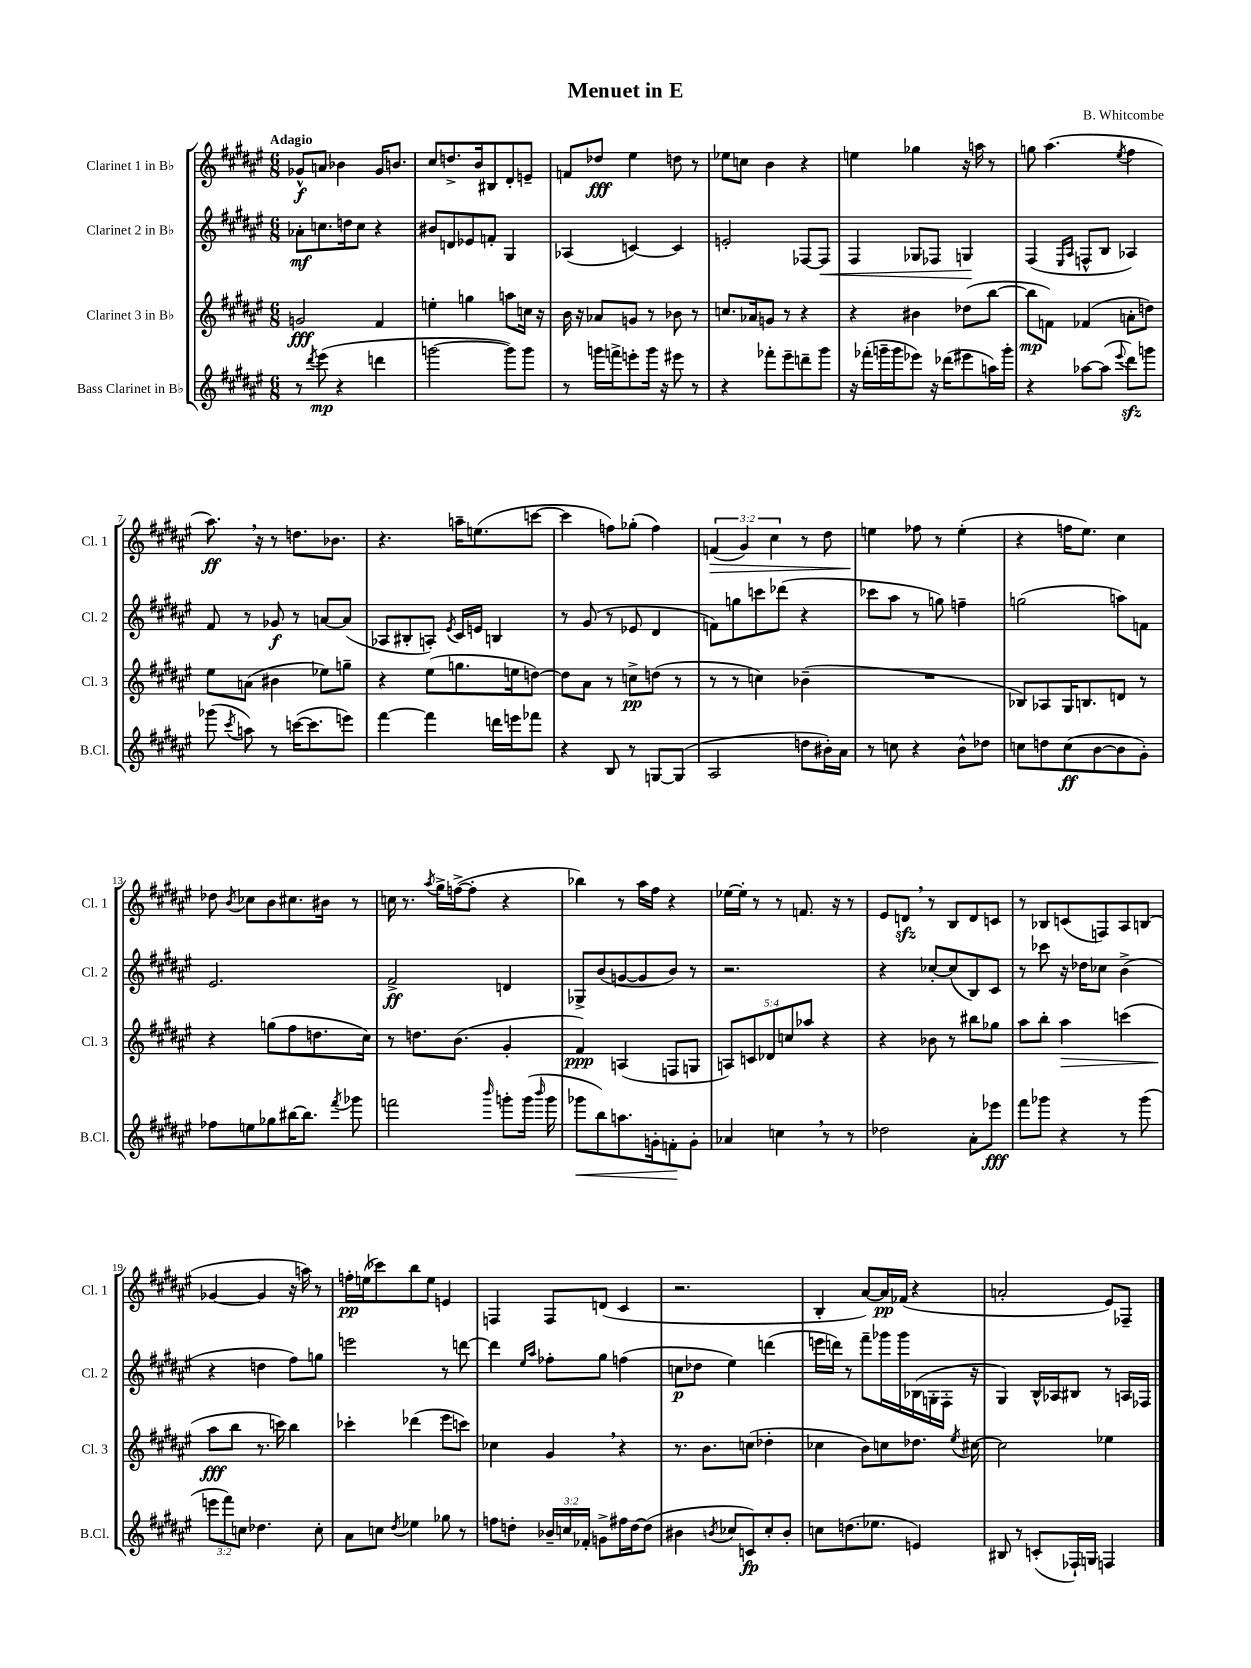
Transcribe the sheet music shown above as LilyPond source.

\header { title = "Menuet in E" composer = "B. Whitcombe" }
<<
\new StaffGroup <<
\new Staff = "s0" \with { instrumentName = "Clarinet 1 in Bb" shortInstrumentName = "Cl. 1" } {
    \clef treble \key fis \major \numericTimeSignature \time 6/8 \override Staff.TupletNumber.text = #tuplet-number::calc-fraction-text \tempo "Adagio"
    \autoBeamOff ges'8[-^\f a'8] bes'4 ges'16[ b'8.] |
    cis''8[ d''8.-> b'16 bis8 dis'8-. e'8]-- |
    f'8[ des''8]\fff eis''4 d''8 r8 |
    ees''8[ c''8] b'4 r4 |
    e''4 ges''4 r16 a''16 r8 |
    g''8 ais''4.( \acciaccatura { eis''8 } fis''4 |
    ais''8.\ff) \breathe r16 r8 d''8.[ bes'8.] |
    r4. a''16[-- e''8.( c'''8]~ |
    c'''4 f''8[) ges''8]-.( f''4) |
    \tuplet 3/2 { f'4\>( gis'4) cis''4 } r8 dis''8 |
    e''4\! fes''8 r8 e''4-.( |
    r4 f''16[ eis''8.]) cis''4 |
    des''8 \acciaccatura { b'8 } ces''8[ b'8 cis''8. bis'16] r8 |
    c''16 r8. \acciaccatura { ais''8 } gis''16[-> f''16~->( f''8]-. r4 |
    bes''4) r8 ais''16[ fis''16] r4 |
    ees''16[~ ees''16]-. r8 r8 f'8. r16 r8 |
    eis'8[ d'8]\sfz \breathe r8 b8[ d'8 c'8] |
    r8 bes8[ c'8( f8) ais8 b8]( |
    ges'4~ ges'4 r16 a''16) r8 |
    f''16[-.\pp e''16( ces'''8) b''8 e''8] e'4 |
    f4 f8[ d'8]( cis'4 |
    r2. |
    b4-. ais'8[~) ais'16\pp fes'16]( r4 |
    a'2-. eis'8[) fes8]-- \bar "|." |
}
\new Staff = "s1" \with { instrumentName = "Clarinet 2 in Bb" shortInstrumentName = "Cl. 2" } {
    \clef treble \key fis \major \numericTimeSignature \time 6/8
    \autoBeamOff aes'8[-.\mf c''8. d''16 c''8] r4 |
    bis'8[ d'8 ees'8 f'8]-. gis4 |
    aes4( c'4~) c'4 |
    e'2-. fes8[~ fes8]\< |
    fis4 ges8[ fes8] g4\! |
    fis4( \grace { eis16[ ais16] } f8[-^ b8] aes4) |
    fis'8 r8 ges'8\f r8 a'8[~ a'8]( |
    aes8[ bis8-. a8]-.) \acciaccatura { eis'8 } cis'16[ e'16] b4 |
    r8 gis'8( r8 ees'8 dis'4 |
    f'8[) g''8 c'''8 des'''8]( r4 |
    ces'''8[ ais''8] r8 g''8) f''4-- |
    g''2( a''8[) f'8] |
    eis'2. |
    fis'2->\ff d'4 |
    ges8[-> b'8( g'8~ g'8 b'8]) r8 |
    r2. |
    r4 ces''8[~-. ces''8( b8) cis'8] |
    r8 ces'''8 r16 des''16[ ces''8] b'4->( |
    r4 d''4 fis''8[) g''8] |
    e'''2 r8 d'''8~ |
    d'''4 \grace { eis''16[ ais''16] } fes''8[-. gis''8] f''4( |
    c''8[\p des''8] eis''4) d'''4( |
    e'''16[ d'''16]) r8 fis'''8[-- ges'''16 ges'''16 bes16( g16-. fis16]-. r16 |
    gis4) b16[-^ aes16 bis8] r8 a16[ fes16] \bar "|." |
}
\new Staff = "s2" \with { instrumentName = "Clarinet 3 in Bb" shortInstrumentName = "Cl. 3" } {
    \clef treble \key fis \major \numericTimeSignature \time 6/8 \override Staff.TupletNumber.text = #tuplet-number::calc-fraction-text
    \autoBeamOff g'2\fff fis'4 |
    e''4-. g''4 a''8[ c''16] r16 |
    b'16 r16 aes'8[ g'8] r8 bes'8 r8 |
    c''8.[ aes'16 g'8] r8 r4 |
    r4 bis'4 des''8[( b''8]~ |
    b''8[\mp f'8]) fes'4( a'8[-. d''8]) |
    eis''8[ a'8]( bis'4 ees''8[) g''8]-- |
    r4 eis''8[( g''8. e''16 d''8]~) |
    d''8[ ais'8] r8 c''8[->\pp d''8]( r8 |
    r8 r8 c''4) bes'4--( |
    R2. |
    bes8[) aes8 gis16 b8. d'8] r8 |
    r4 g''8[( fis''8 d''8. cis''16]) |
    r8 d''8.[ b'8.]( gis'4-. |
    fis'4\ppp) a4( f8[ g8] |
    \tuplet 5/4 { a8[) c'8 des'8 c''8 aes''8] } r4 |
    r4 bes'8 r8 bis''8[ ges''8] |
    ais''8[ b''8]-. ais''4\> c'''4( |
    ais''8[\fff\! b''8] r8. c'''16) b''4 |
    ces'''4-. des'''4( eis'''8[ c'''8]) |
    ces''4 gis'4 \breathe r4 |
    r8. b'8.[ c''8]( des''4-. |
    ces''4 b'8[) c''8 des''8.] \acciaccatura { eis''8 } cis''16~ |
    cis''2 ees''4 \bar "|." |
}
\new Staff = "s3" \with { instrumentName = "Bass Clarinet in Bb" shortInstrumentName = "B.Cl." } {
    \clef treble \key fis \major \numericTimeSignature \time 6/8 \override Staff.TupletNumber.text = #tuplet-number::calc-fraction-text
    \autoBeamOff r8 \acciaccatura { dis'''8 } eis'''8\mp( r4 d'''4 |
    g'''2~ g'''8[) g'''8] |
    r8 g'''16[ f'''16-> e'''8-. g'''16] r16 eis'''8 r8 |
    r4 fes'''8[-. eis'''8-- d'''8-- gis'''8] |
    r16 fes'''16[-.( g'''16-- g'''16 ees'''8]) r16 des'''16[( eis'''8 a''16) g'''16]-. |
    r4 aes''8[~ aes''8]( \appoggiatura { eis'''8 } dis'''8[\sfz) g'''8] |
    ges'''8( \acciaccatura { cis'''8 } a''8) r8 c'''16[~( c'''8. e'''8]) |
    fis'''4~ fis'''4 d'''16[ e'''16 fes'''8] |
    r4 b8 r8 g8[~ g8]( |
    ais2 d''8[ bis'16-.) ais'16] |
    r8 c''8 r4 b'8[-^ des''8] |
    c''8[ d''8 c''8\ff( b'8~ b'8 gis'8]-.) |
    fes''8[ e''8 ges''8 bis''16~ bis''8.] \acciaccatura { fis'''8 } ges'''8 |
    f'''2 \grace { b'''16 } g'''8[-. g'''16]( \grace { b'''16 } g'''16 |
    ges'''8[\< b''8) a''8. g'16-. f'8-.\! g'8]-. |
    aes'4 c''4 \breathe r8 r8 |
    des''2 ais'8[-. ees'''8]\fff |
    fis'''8[ ges'''8] r4 r8 ges'''8( |
    \tuplet 3/2 { e'''8[ fis'''8) c''8] } des''4. c''8-. |
    ais'8[ c''8] \acciaccatura { dis''8 } ees''4 ges''8 r8 |
    f''8[ d''8]-. \tuplet 3/2 { bes'16[-- c''16 fes'16]-. } g'8[-> fis''16 d''16~ d''8]( |
    bis'4 \acciaccatura { b'8 } ces''8[ c'8\fp) ces''8-. b'8]-. |
    c''8[ d''8.( ees''8.] e'4) |
    bis8 r8 c'8[-.( fes16-!) g16] f4 \bar "|." |
}
>>
>>
